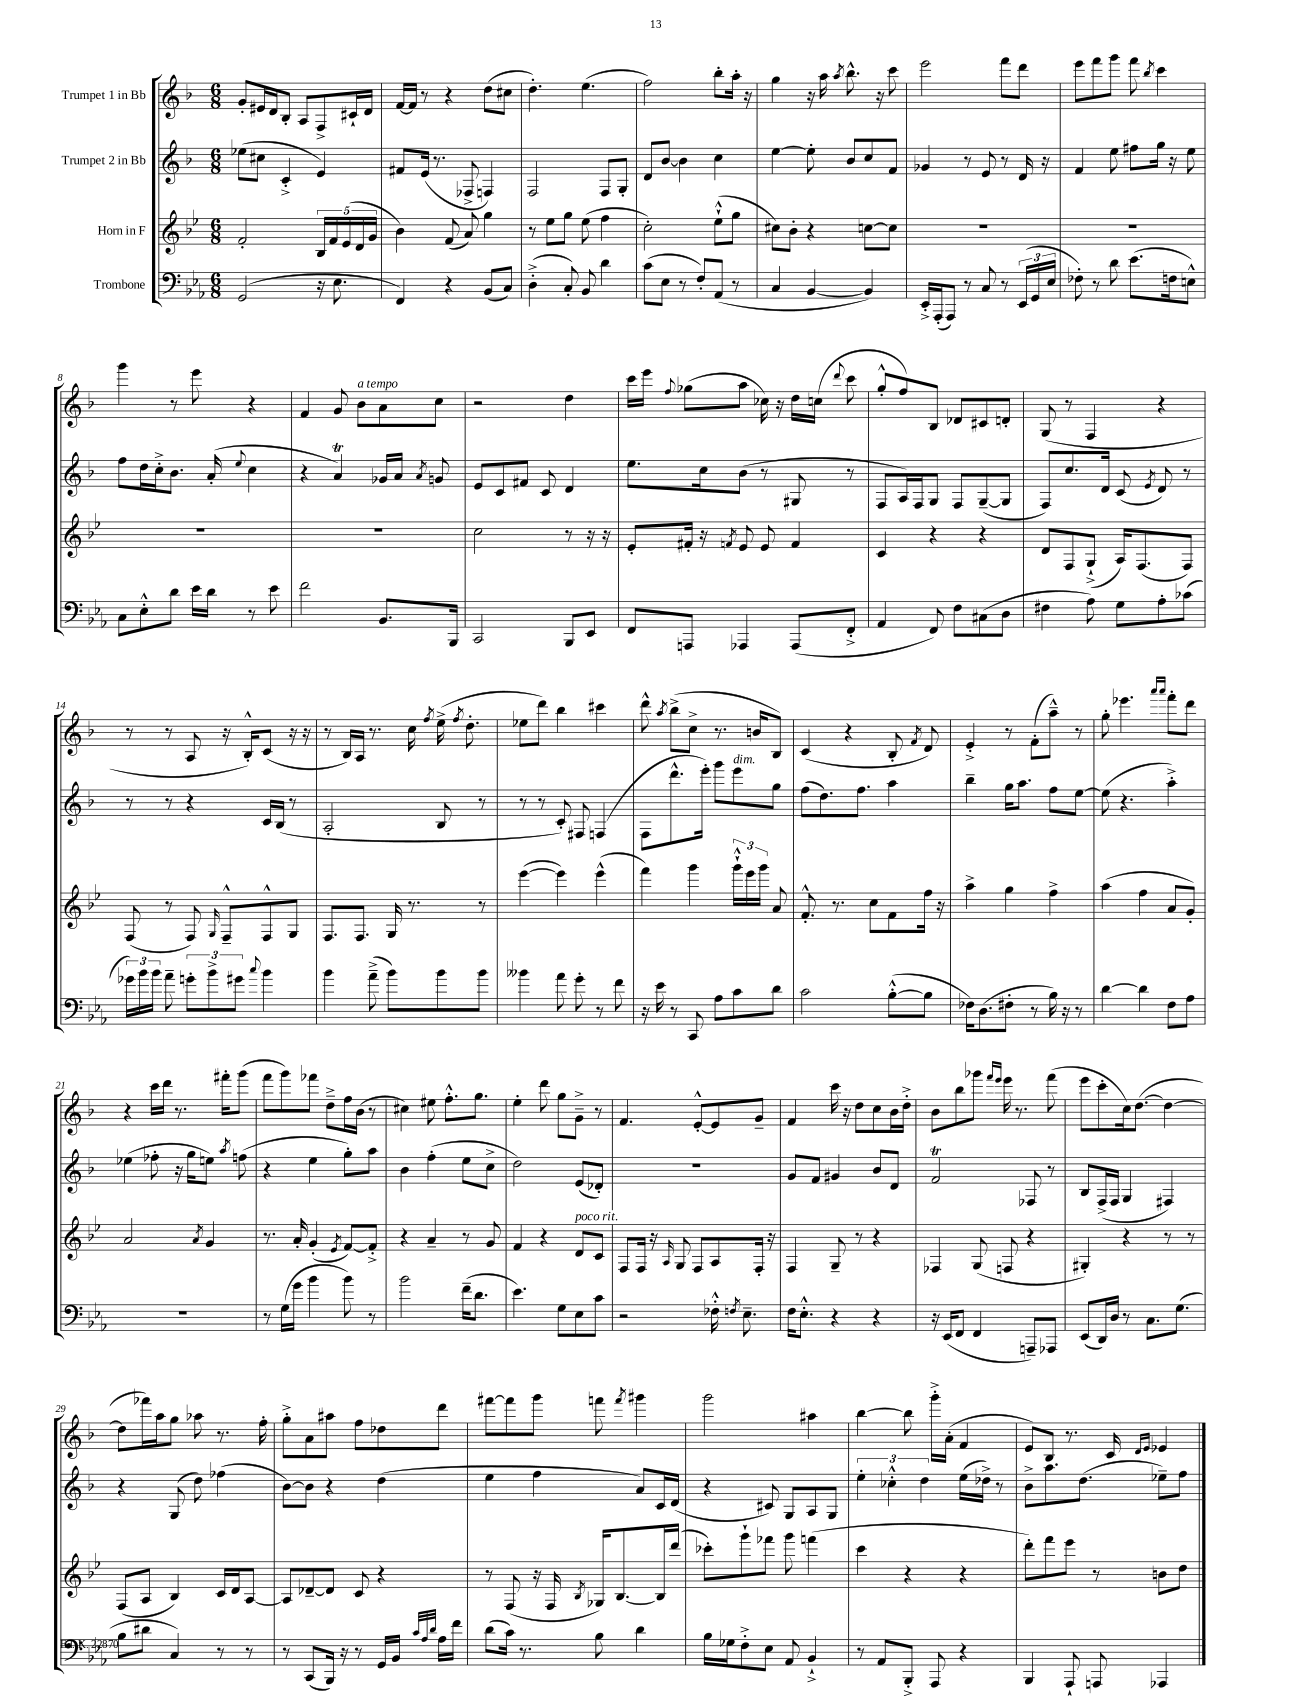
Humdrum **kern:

**kern	**kern	**kern	**kern
*part4	*part3	*part2	*part1
*staff4	*staff3	*staff2	*staff1
*I"Trombone	*I"Horn in F	*I"Trumpet 2 in Bb	*I"Trumpet 1 in Bb
*clefF4	*clefG2	*clefG2	*clefG2
*k[b-e-a-]	*k[b-e-]	*k[b-]	*k[b-]
*M6/8	*M6/8	*M6/8	*M6/8
=1	=1	=1	=1
(2GG/	2f'/	(8ee-X\L	8g'/L
.	.	8cc#X\J	16e#X/L
.	.	.	16d/J
.	.	4c'^/	8B-'/J
.	.	.	8A/L
16r	20B-/LL	4e/)	8F^/
.	20f/	.	.
8.E-\	.	.	.
.	(20e-/	.	.
.	.	.	16c#X`/L
.	20d/	.	.
.	.	.	16d/JJ
.	20g/JJ	.	.
=2	=2	=2	=2
4FF/)	4b-\)	8f#X/L	[16f/LL
.	.	.	16f/JJ]
.	.	(16e/Jk	8r
.	.	8.r	.
4r	(8f/	.	4r
.	8a/)	8F-X^/	.
(8BB-/L	4gg\	4Fn/)	(8dd\L
8C/J)	.	.	8cc#X\J
=3	=3	=3	=3
(4D'^\	8r	2F/	4.dd'\)
.	8ee-\L	.	.
8C'/)	8gg\J	.	.
8BB-/	(8ee-\	.	(4.ee\
4d\	4ff\	8F/L	.
.	.	8G'/J	.
=4	=4	=4	=4
(8c\L	2cc'\)	8d/L	2ff\)
8E-\J	.	[8b-/J	.
8r	.	4b-\]	.
8F'/L)	.	.	.
(8AA-/J	(8ee-`^^\L	4cc\	8bb-'\L
8r	8gg\J	.	16aa'\Jk
.	.	.	16r
=5	=5	=5	=5
4C/	8cc#X\L)	[4ee\	4gg\
.	8b-'\J	.	.
[4BB-/	4r	8ee'\]	16r
.	.	.	16aa\
.	.	.	8qaa/
.	.	8b-/L	8.bb-^^\
4BB-/])	[8ccn\L	8cc/	.
.	.	.	16r
.	8cc\J]	8f/J	8ccc\
=6	=6	=6	=6
16EE-'^/LL	2.r	4g-X/	2eee\
(16AAA-'/J	.	.	.
8AAA-/J)	.	.	.
8r	.	8r	.
8C/	.	8e/	.
8r	.	8r	8fff\L
(24EE-/LL	.	16d/	8ddd\J
24GG/	.	.	.
.	.	16r	.
24E-/JJ	.	.	.
=7	=7	=7	=7
8F-X'\)	2.r	4f/	8eee\L
8r	.	.	8fff\
8d\	.	8ee\	8ggg\J
(8.e-\L	.	8ff#X\L	8fff\
.	.	.	8qbb-/
.	.	16gg\Jk	4ccc\
16Fn\k	.	16r	.
8En^^\J)	.	8ee\	.
!!LO:LB:g=z
=8	=8	=8	=8
8C\L	2.r	8ff\L	4ggg\
8E-'^^\	.	16dd\L	.
.	.	16cc'^\J	.
8d\J	.	8.b-\J	8r
16e-\LL	.	.	8eee\
16d\JJ	.	(16a'/	.
.	.	8qqee/	.
8r	.	4cc\	4r
8e-\	.	.	.
=9	=9	=9	=9
2f\	2.r	4r	4f/
.	.	4at/)	8g/
!	!	!	!LO:TX:a:i:t=a tempo
.	.	.	8b-\L
8.BB-/L	.	16g-X/LL	8a\
.	.	16a/JJ	.
.	.	8qa/	.
.	.	8gn/	8cc\J
16BBB-/Jk	.	.	.
=10	=10	=10	=10
2CC/	2cc\	8e/L	2r
.	.	8c/	.
.	.	8f#X/J	.
.	.	8c/	.
8BBB-/L	8r	4d/	4dd\
8EE-/J	16r	.	.
.	16r	.	.
=11	=11	=11	=11
8FF/L	8e-'/L	8.ee\L	16ccc\LL
.	.	.	16eee\JJ
.	.	.	8qqff/
8AAAn/J	16f#X'/Jk	.	(8gg-X\L
.	16r	16cc\k	.
.	8qfn/	.	.
4AAA-X/	8e-/	(8b-\J	8aa\J
.	8e-/	8r	16cc-X\)
.	.	.	16r
(8AAA-/L	4f/	8G#X/	16dd\LL
.	.	.	(16ccn\JJ
.	.	.	8qqddd/
8FF'^/J	.	8r	8ccc\
=12	=12	=12	=12
4AA-/	4c/	8F/L	8gg'^^/L
.	.	16A/L)	8ff/)
.	.	16F/J	.
8FF/)	4r	8G/J	8B-/J
8F\L	.	8F/L	8d-X/L
(8C#X\	4r	([8G~/	8c#X/
8D\J	.	8G/J]	8dn'/J
=13	=13	=13	=13
4F#X\	8d/L	8F/L)	(8G/
.	8F/	8.cc/	8r
8A-\)	(8G`^/J	.	4F/
.	.	16d/Jk	.
8G\L	16A/KL)	(8c/	.
.	(8.F/	.	.
.	.	8qe/	.
8A-'\	.	8d/)	4r
(8c-X\J	8F/J)	8r	.
!!LO:LB:g=z
=14	=14	=14	=14
24g-X\LL)	(8F/	8r	8r
24b-\	.	.	.
24b-\JJ	.	.	.
8a-~\	8r	8r	8r
12gn'\L	8F/)	4r	8A/
12b-^\	.	.	.
.	16qqG/	.	.
.	8F~^^/L	.	16r
12g#X\J	.	.	.
.	.	.	16B-'^^/KL)
8qqcc/	.	.	.
4b-\	8F^^/	16c/LL	(8c/J
.	.	(16B-/JJ	.
.	8G/J	8r	16r
.	.	.	16r
=15	=15	=15	=15
4b-\	8.F/L	2A'/	8r
.	.	.	16B-/LL)
.	8.F/J	.	16A/JJ
(8a-~^\	.	.	8.r
8b-\L)	16G/	.	.
.	8.r	.	16cc\
.	.	.	8qff/
8b-\	.	8B-/	(16ee^\
.	.	.	8qff/
.	.	.	8.dd'\
8b-\J	8r	8r	.
=16	=16	=16	=16
4b--X\	([4eee-\	8r	8ee-X\L
.	.	8r	8ddd\J)
8a-\	4eee-\])	8c'/)	4bb-\
8g'\	.	8F#X/	.
8r	(4eee-^^\	(4Fn/	4ccc#X\
8f\	.	.	.
=17	=17	=17	=17
16r	4fff\)	8F\L	8ddd^^\
16e-\	.	.	.
.	.	.	8qaa/
8r	.	8.ddd^^\	(8bb-^\L
8CC/	4ggg\	.	8cc^\J
.	.	16eee'\Jk)	.
8A-\L	.	8ggg\L	8.r
!	!	!LO:TX:a:i:t=dim.	!
8c\	24ggg`^^\LL	8eee\	.
.	24eee-\	.	.
.	.	.	16bn/KL
.	24ggg\JJ	.	.
8d\J	8a/	8gg\J	8B-/J)
=18	=18	=18	=18
2c\	8.f'^^/	(8ff\L	(4c/
.	.	8.dd\)	.
.	8.r	.	.
.	.	.	4r
.	.	8.ff\J	.
.	8cc\L	.	.
([8B-'^^\L	8f\	4aa\	8B-'/
.	.	.	8qf/
8B-\J]	16ff\Jk	.	8d/)
.	16r	.	.
=19	=19	=19	=19
16F-X\KL)	4aa^\	4bb-~\	4e'^/
(8.D\	.	.	.
8F#X'\J	4gg\	16gg\KL	8r
.	.	8.aa\J	.
8r	.	.	(8f'\L
16B-\)	4ff^\	8ff\L	8aa~^^\J)
16r	.	.	.
8r	.	[8ee\J	8r
=20	=20	=20	=20
[4d\	(4aa\	(8ee\]	8gg'\
.	.	4.r	4.eee-X\
4d\]	4ff\	.	.
.	.	.	16qqaaa/LL
.	.	.	16qqaaa/JJ
8F\L	8a/L	4aa'^\)	8fff'\L
8A-\J	8g'/J)	.	8ddd\J
!!LO:LB:g=z
=21	=21	=21	=21
2.r	2a/	(4ee-X\	4r
.	.	8ff-X'\	16ccc\LL
.	.	.	16ddd\JJ
.	.	16r	8.r
.	.	16gg\KL	.
.	8qa/	.	.
.	4g/	8een\J)	.
.	.	.	16fff#X'\KL
.	.	8qaa/	.
.	.	(8ffn\	(8ggg\J
=22	=22	=22	=22
8r	8.r	4r	8fff\L
(16G\LL	.	.	8ggg\)
16g\JJ	16a'/	.	.
4b-\	(4g'/	4ee\	8fff-X\J
.	.	.	8dd~^\L
.	8qe-/	.	.
8b-\)	[8f/L)	8gg'\L)	16ff\L
.	.	.	(16b-\JJ
8r	8f'^/J]	8aa\J	8r
=23	=23	=23	=23
2b-\	4r	4b-\	4cc#X\)
.	4a~/	(4ff'\	8ee#X\
.	.	.	8.ff'^^\L
(16f~\KL	8r	8ee\L	.
8.d\J	.	.	8.gg\J
.	8g/	8cc^\J	.
=24	=24	=24	=24
4.e-\)	4f/	2dd\)	4ee'\
.	4r	.	8ddd\
8G\L	.	.	8gg\L
!	!LO:TX:a:i:t=poco rit.	!	!
8E-\	8d/L	(8e/L	8g~^\J
8c\J	8c/J	8d-X'/J)	8r
=25	=25	=25	=25
2r	8F/L	2.r	4.f/
.	16F/Jk	.	.
.	16r	.	.
.	16qqA/	.	.
.	8G/	.	.
.	8F/L	.	[8e'^^/L
16F-X'^^\	8A/	.	8e/]
8qFn/	.	.	.
8.E-~\	.	.	.
.	16F'/Jk	.	8g~/J
.	16r	.	.
=26	=26	=26	=26
16F\KL	4F/	8g/L	4f/
8.E-'^^\J	.	.	.
.	.	8f/J	.
4r	8G~/	4g#X/	16ccc\
.	.	.	16r
.	8r	.	8dd\L
4r	4r	8b-/L	8cc\
.	.	8d/J	16b-\L
.	.	.	16dd'^\JJ
=27	=27	=27	=27
16r	4F-X/	2fT/	8b-\L
(16EE-/KL	.	.	.
8FF/J	.	.	8bb-\
4FF/	(8G/	.	8ggg-X\J
.	.	.	16qqfff/LL
.	.	.	16qqeee/JJ
.	8Fn/	.	16eee\
.	.	.	8.r
8AAAn~/L)	4r	8F-X/	.
8AAA-X/J	.	8r	(8fff\
=28	=28	=28	=28
(8EE-/L	4G#X'/)	8B-/L	8eee\L
16DD/L)	.	(16F^/L	8ccc'\
16D/JJ	.	16F/JJ	.
8r	4r	4G/	16cc\k)
.	.	.	([8.dd\J
8.C\L	.	.	.
.	8r	4F#X/)	4dd\_
(8.G\J	.	.	.
.	8r	.	.
!!LO:LB:g=z
=29	=29	=29	=29
8B-\L	(8F/L	4r	8dd\L]
8d#X\J	8A/J	.	16fff-X\L)
.	.	.	16aa\J
4C/)	4B-/)	(8G/	8gg\J
.	.	8dd\)	8aa-X\
8r	16c/LL	(4ff-X\	8.r
.	16d/J	.	.
8r	[8A/J	.	.
.	.	.	16ff'\
=30	=30	=30	=30
8r	8A/L]	[8b-\L)	8gg'^\L
(8CC/L	[8d-X~/	8b-\J]	8a\
16BBB-/Jk)	8d-/J]	4r	8aa#X\J
16r	.	.	.
8r	8c/	.	8ff\L
16GG/LL	4r	(4dd\	8dd-X\
16BB-/JJ	.	.	.
32qqc/LLL	.	.	.
32qqA-/	.	.	.
32qqd/JJJ	.	.	.
16A-\LL	.	.	8ddd\J
16f\JJ	.	.	.
=31	=31	=31	=31
(8d\L	8r	4ee\	[8fff#X\L
16c\Jk)	(8F/	.	8fff#\]
8.r	.	.	.
.	16r	4ff\	8ggg\J
.	16F/	.	.
.	8qB-/	.	.
8B-\	16G-X/KL)	.	8fffn\
.	[8.B-/	.	.
.	.	.	8qfff/
4d\	.	8a/L)	4ggg#X\
.	16B-/L]	16c/L	.
.	(16ddd/JJ	(16d/JJ	.
=32	=32	=32	=32
16B-\LL	8ccc-X'\L)	4r	2ggg\
16G-X\J	.	.	.
8F'^\	8ggg`\	.	.
8E-\J	8fff-X\J	8c#X/)	.
8AA-/	8ggg\	8G/L	.
4BB-`^/	(4fffn\	8A/	4aa#X\
.	.	8G/J	.
=33	=33	=33	=33
8r	4ccc\	6ee'\	[4bb-\
8AA-/L	.	.	.
.	.	6cc-X'^^\	.
8BBB-'^/J	4r	.	8bb-\]
.	.	6dd\	.
8AAA-/	.	.	16ggg'^\LL
.	.	.	(16a'\JJ
4r	4r	(16ee\LL	4f/
.	.	16dd-X^\JJ)	.
.	.	8r	.
=34	=34	=34	=34
4BBB-/	8ddd'\L)	8b-^\L	8e/L)
.	8fff\	8.aa\	8B-/J
8AAA-`^/	8eee-\J	.	8.r
.	.	(8.dd\J	.
8AAAn/	8r	.	.
.	.	.	16c/
.	.	.	16qqd/LL
.	.	.	16qqe/JJ
4AAA-X/	8bn\L	8ee-X~\L)	4e-X/
.	8dd\J	8ff\J	.
==	==	==	==
*-	*-	*-	*-
